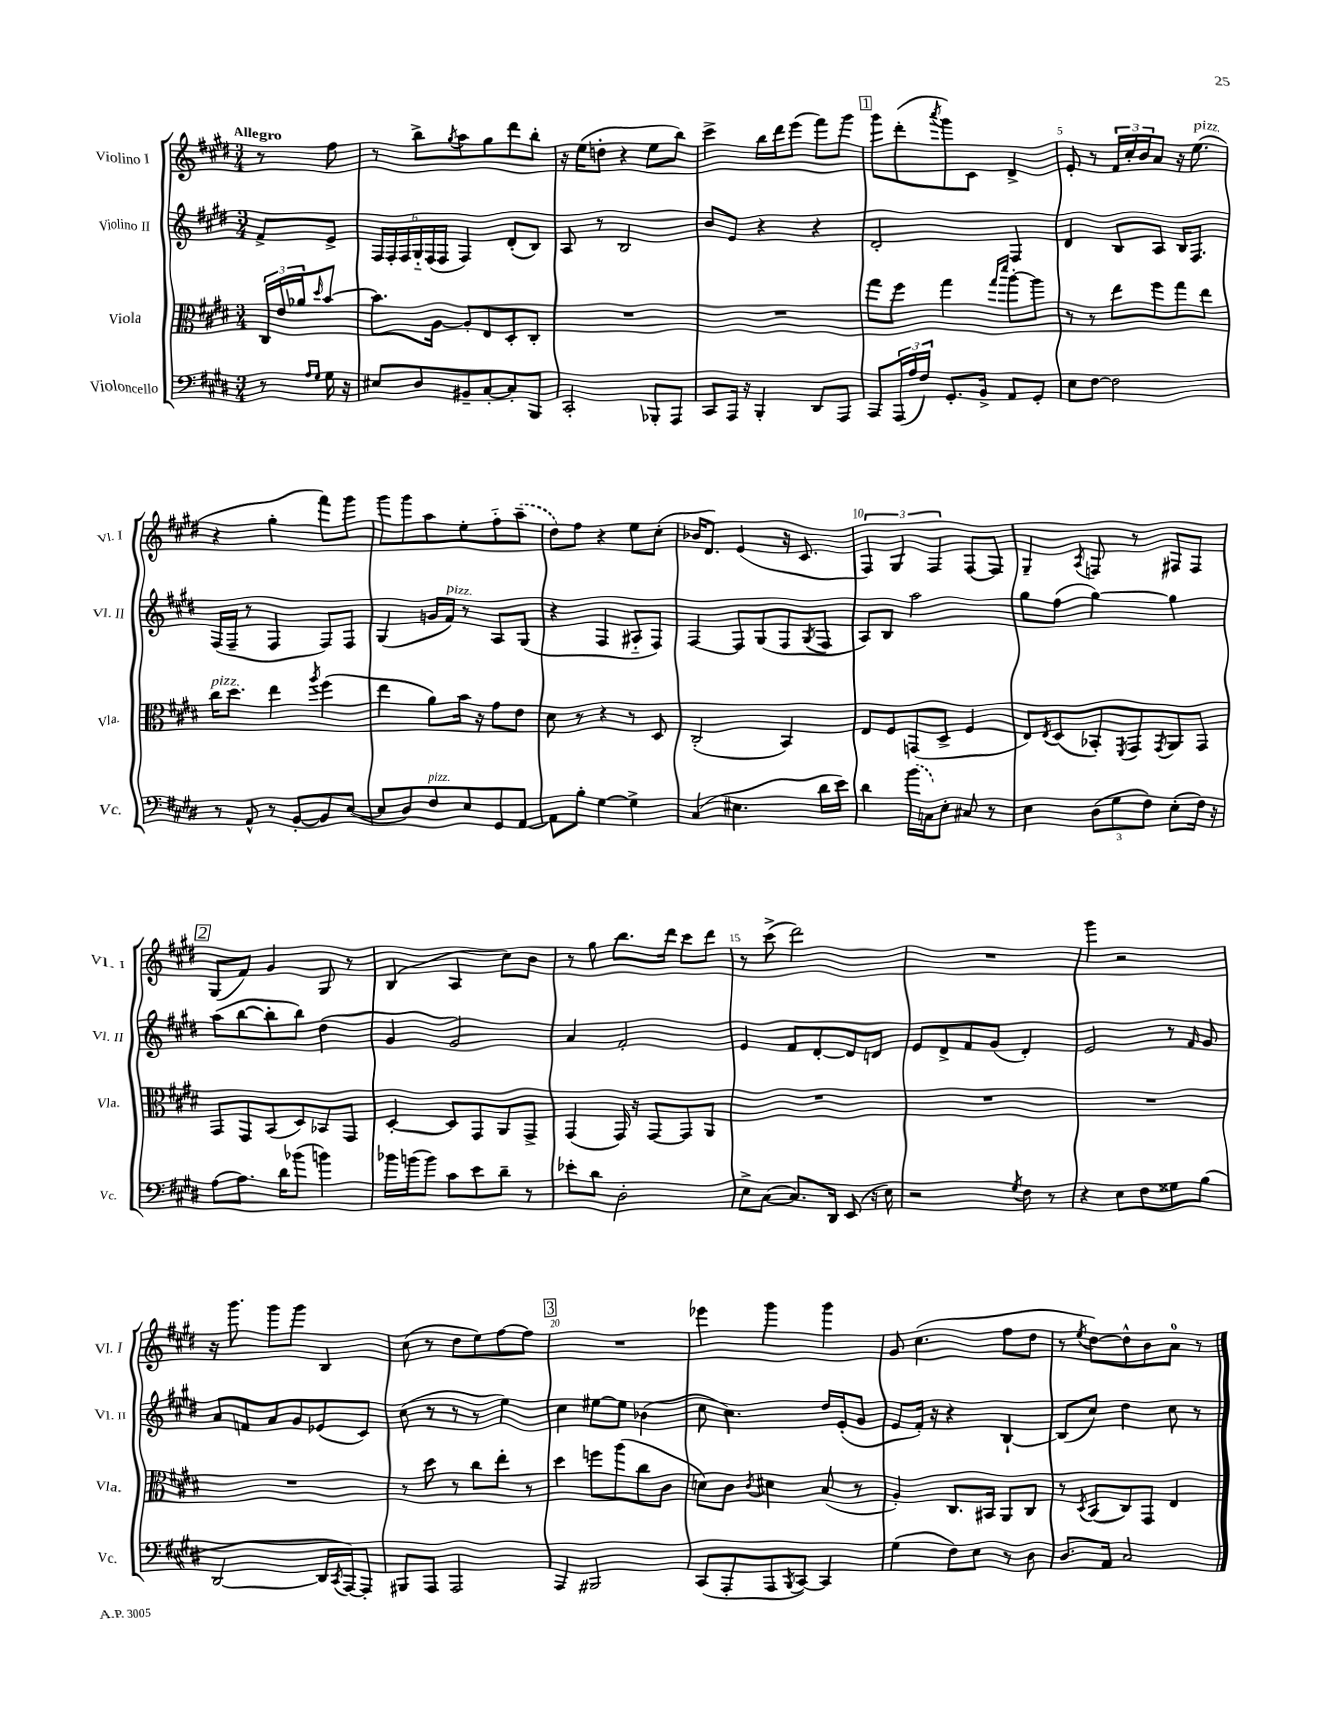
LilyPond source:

<<
\new StaffGroup <<
\new Staff = "s0" \with { instrumentName = "Violino I" shortInstrumentName = "Vl. I" } {
    \clef treble \key e \major \numericTimeSignature \time 3/4 \partial 4 \tempo "Allegro"
    r8 fis''8 |
    r8 b''8-> \acciaccatura { gis''8 } a''8 gis''8 dis'''8 b''8-. |
    r16 e''16( d''8-. r4 e''8 b''8) |
    cis'''4-> b''16 dis'''16 e'''8( fis'''8) gis'''8 |
    \mark \markup { \box "1" } gis'''8 dis'''8-.( \acciaccatura { a'''8 } gis'''8) cis'8 dis'4-> |
    e'8-. r8 \tuplet 3/2 { fis'16 cis''16-. b'16 } a'8 r16 e''8.^\markup { \italic "pizz." }( |
    r4 gis''4-. fis'''8) gis'''8 |
    gis'''8 gis'''8 a''8 e''8-. fis''8-_ \once \slurDashed a''8--( |
    dis''8) fis''8 r4 e''8 cis''8-.( |
    bes'16 dis'8.) e'4( r16 cis'8. |
    \tuplet 3/2 { fis4) gis4 fis4 } fis8~ fis8 |
    gis4-- \acciaccatura { a8 } f8 r8 fis8 fis8 |
    \mark \markup { \box "2" } gis8( fis'8) gis'4 gis8 r8 |
    b4( a4 cis''8) b'8 |
    r8 gis''8 b''8. dis'''16 cis'''8 dis'''8 |
    r8 cis'''8->( dis'''2) |
    R2. |
    gis'''4 r2 |
    r16 gis'''8. gis'''8 gis'''8 b4 |
    cis''8( r8 dis''8 e''8) fis''8~ fis''8 |
    \mark \markup { \box "3" } R2. |
    ees'''4 gis'''4 gis'''4 |
    gis'8 cis''4.( fis''8 dis''8 |
    r8 \acciaccatura { e''8 } dis''8~) dis''8-^ b'8 a'8-0 r8 \bar "|." |
}
\new Staff = "s1" \with { instrumentName = "Violino II" shortInstrumentName = "Vl. II" } {
    \clef treble \key e \major \numericTimeSignature \time 3/4 \partial 4
    fis'8-> e'8-> |
    \tuplet 6/4 { fis16 fis16-. fis16 gis16-_ fis16( fis16 } fis4) dis'8-.( b8) |
    a8 r8 b2 |
    b'8 e'8 r4 r4 |
    \mark \markup { \box "1" } dis'2-. fis4 |
    dis'4 b8 a8 b16 fis8. |
    fis16( fis16-- r8 fis4 fis8) fis8 |
    gis4( g'16 fis'16^\markup { \italic "pizz." }) r8 a8 gis8( |
    r4 fis4 ais8-_ fis8) |
    fis4~ fis8 gis8( fis8 \acciaccatura { gis8 } fis8 |
    a8) b8 a''2 |
    gis''8 fis''8( gis''4~) gis''4 |
    \mark \markup { \box "2" } a''8( b''8~ b''8-. b''8) dis''4( |
    gis'4 gis'2) |
    a'4 fis'2-. |
    e'4 fis'8 dis'8~-. dis'8 d'8 |
    e'8 dis'8-> fis'8 gis'8( dis'4-.) |
    e'2 r8 \grace { fis'16 } gis'8 |
    a'8 f'8 a'8 gis'8 ees'8( cis'8) |
    cis''8( r8 r8 r8 e''4) |
    \mark \markup { \box "3" } cis''4 eis''8~ eis''8 bes'4( |
    cis''8 cis''4.) dis''16 e'16-.( gis'8 |
    e'8 fis'16-.) r16 r4 b4~-! |
    b8( cis''8) dis''4 cis''8 r8 \bar "|." |
}
\new Staff = "s2" \with { instrumentName = "Viola" shortInstrumentName = "Vla." } {
    \clef alto \key e \major \numericTimeSignature \time 3/4 \partial 4
    \tuplet 3/2 { cis16 e'16 aes'16 } \grace { dis''16 } b'8~ |
    b'8. a16~ a8-. e8 dis8-. cis8-. |
    R2. |
    R2. |
    \mark \markup { \box "1" } gis''8 fis''8 gis''4 \grace { gis''16 dis'''16 } a''8~-. a''8 |
    r8 r8 e''8 fis''8 gis''8 e''8 |
    cis''16^\markup { \italic "pizz." } dis''8. e''4 \acciaccatura { a''8 } fis''4( |
    e''4 a'8) b'16 r16 gis'8 e'8 |
    dis'8 r8 r4 r8 dis8 |
    cis2-.( b,4) |
    e8 fis8 g,8( dis8-> fis4 |
    e8) \acciaccatura { e8 } dis8( bes,8-.) \acciaccatura { fis,8 } gis,8 \acciaccatura { gis,8 } a,8 gis,8 |
    \mark \markup { \box "2" } gis,8 gis,8 b,8( dis8) bes,8 gis,8 |
    dis4~-. dis8 gis,8 a,8 gis,8-> |
    gis,4( gis,16) r16 gis,8~ gis,8 a,8 |
    R2. |
    R2. |
    R2. |
    R2. |
    r8 dis''8 r8 cis''8 e''8-. r8 |
    \mark \markup { \box "3" } dis''4 f''8 a''8( cis''8 cis'8 |
    d'8) cis'8 \acciaccatura { cis'8 } dis'4 b8( r8 |
    a4-.) cis8. bis,16 a,8 cis8 |
    r8 \acciaccatura { dis8 } b,8( cis8) gis,8 e4 \bar "|." |
}
\new Staff = "s3" \with { instrumentName = "Violoncello" shortInstrumentName = "Vc." } {
    \clef bass \key e \major \numericTimeSignature \time 3/4 \partial 4
    r8 \grace { a16 gis16 } gis16 r16 |
    eis8 dis8 bis,8-- cis8~-. cis8-. b,,8 |
    cis,2-. bes,,8-. a,,8 |
    cis,8 a,,16 r16 b,,4-. dis,8 a,,8 |
    \mark \markup { \box "1" } a,,8 \tuplet 3/2 { a,,16( a16 fis16) } gis,8.-. b,16-> a,8 gis,8-. |
    e8 fis8~ fis2 |
    r8 a,8-^ r8 b,8~-. b,8 e8~( |
    e8 dis8) fis8^\markup { \italic "pizz." } e8 gis,8 a,8~ |
    a,8 b8-. gis4~ gis4-> |
    cis4( eis4. dis'16 e'16) |
    dis'4 \once \slurDashed b'16( c16) e8-. cis8 r8 |
    e4 \tuplet 3/2 { dis8( gis8 fis8) } e8-.( fis16) r16 |
    \mark \markup { \box "2" } a8~ a8. dis'16 bes'8( b'4) |
    bes'16 b'16( b'8) cis'8 e'8 dis'8-- r8 |
    ees'8-. dis'8 dis2-. |
    e8-> cis8~( cis8.) dis,16 e,8( r16 e16) |
    r2 \acciaccatura { gis8 } fis8 r8 |
    r4 e8 fis8 gisis8 b8( |
    dis,2~ dis,16 \acciaccatura { cis,8 } a,,16~) a,,8-. |
    bis,,8 a,,8 a,,2 |
    \mark \markup { \box "3" } a,,4 bis,,2 |
    cis,8( a,,8-. a,,8 \acciaccatura { b,,8 } cis,8~) cis,4 |
    gis4( fis8) e8 r8 dis8 |
    dis8. a,16 cis2 \bar "|." |
}
>>
>>
\layout { \context { \Score \override BarNumber.break-visibility = ##(#f #t #t) barNumberVisibility = #(every-nth-bar-number-visible 5) } }
